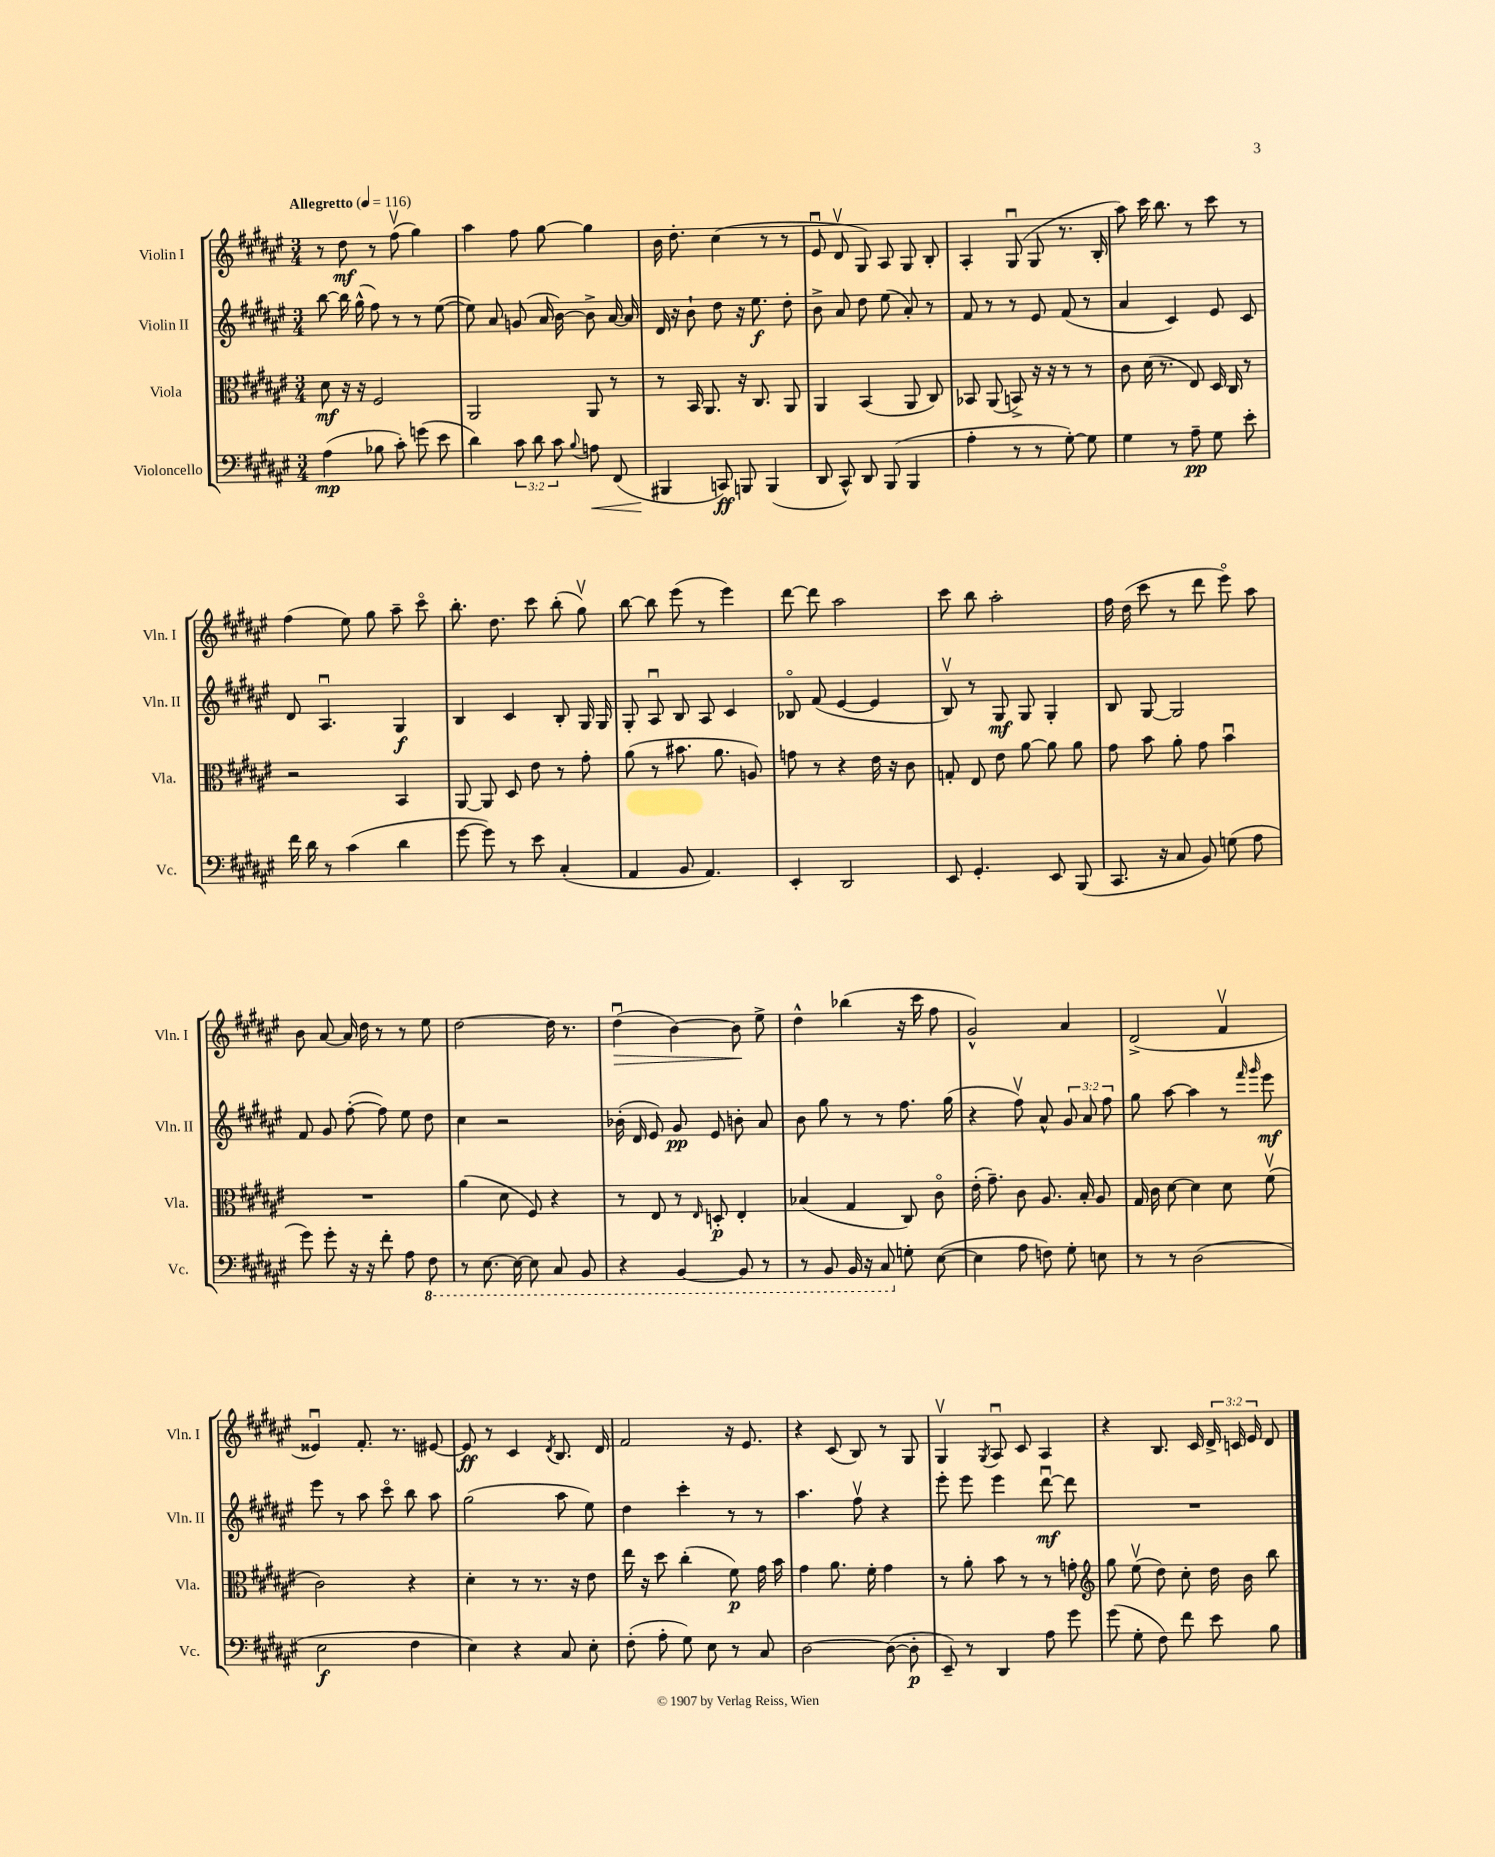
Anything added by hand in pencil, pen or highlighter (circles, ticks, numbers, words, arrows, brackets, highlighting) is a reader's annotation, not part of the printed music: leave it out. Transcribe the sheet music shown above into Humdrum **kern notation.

**kern	**dynam	**kern	**dynam	**kern	**dynam	**kern	**dynam
*part4	*part4	*part3	*part3	*part2	*part2	*part1	*part1
*staff4	*staff4	*staff3	*staff3	*staff2	*staff2	*staff1	*staff1
*I"Violoncello	*	*I"Viola	*	*I"Violin II	*	*I"Violin I	*
*I'Vc.	*	*I'Vla.	*	*I'Vln. II	*	*I'Vln. I	*
*clefF4	*	*clefC3	*	*clefG2	*	*clefG2	*
*k[f#c#g#d#a#e#]	*	*k[f#c#g#d#a#e#]	*	*k[f#c#g#d#a#e#]	*	*k[f#c#g#d#a#e#]	*
*M3/4	*	*M3/4	*	*M3/4	*	*M3/4	*
*MM116	*	*MM116	*	*MM116	*	*MM116	*
=1	=1	=1	=1	=1	=1	=1	=1
!	!	!	!	!	!	!LO:TX:a:B:t=Allegretto	!
(4A#\	mp	8d#\	mf	[8bb\	.	8r	.
.	.	16r	.	16bb\]	.	8dd#\	mf
.	.	16r	.	(16gg#^^\	.	.	.
8B-X\	.	2F#/	.	8ff#\)	.	8r	.
8c#'\)	.	.	.	8r	.	(8ff#v\	.
(8gn\	.	.	.	8r	.	4gg#\)	.
8e#\	.	.	.	([8ee#\	.	.	.
=2	=2	=2	=2	=2	=2	=2	=2
4d#\)	.	2AA#/	.	8ee#\])	.	4aa#\	.
.	.	.	.	8a#/	.	.	.
12c#\	.	.	.	(8gn/	.	8ff#\	.
12d#\	.	.	.	.	.	.	.
.	.	.	.	16a#/	.	[8gg#\	.
12c#\	.	.	.	.	.	.	.
.	.	.	.	[16b\)	.	.	.
8qqB/	.	.	.	.	.	.	.
!	!LO:HP:b	!	!	!	!	!	!
8An\	<	8AA#/	.	8b^\]	.	4gg#\]	.
(8FF#/	.	8r	.	[16a#/	.	.	.
.	.	.	.	16a#/]	.	.	.
=3	=3	=3	=3	=3	=3	=3	=3
4BBB#X/	.	8r	.	16d#/	.	16b\	.
.	.	.	.	16r	.	8.dd#'\	.
.	.	16BB/	.	8b`\	.	.	.
.	.	8.AA#/	.	.	.	.	.
8CCn/)	[ ff	.	.	8dd#\	.	(4cc#\	.
8BBBn/	.	16r	.	16r	.	.	.
.	.	8.C#/	.	8.ee#\	f	.	.
(4BBB/	.	.	.	.	.	8r	.
.	.	8AA#/	.	8dd#'\	.	8r	.
=4	=4	=4	=4	=4	=4	=4	=4
8DD#/	.	4AA#/	.	8b^\	.	8e#u/	.
8CC#^^/)	.	.	.	8a#/	.	8d#v/	.
8DD#/	.	(4BB/	.	8dd#\	.	8G#/)	.
(8BBB/	.	.	.	(8ee#\	.	8A#/	.
4BBB/	.	8AA#/	.	8a#'/)	.	8G#/	.
.	.	8C#/)	.	8r	.	8B'/	.
=5	=5	=5	=5	=5	=5	=5	=5
4A#'\	.	8BB-X/	.	8f#/	.	4A#'/	.
.	.	(8AA#/	.	8r	.	.	.
8r	.	8BBn^/)	.	8r	.	(8G#u/	.
8r	.	16r	.	8e#/	.	8G#/	.
.	.	16r	.	.	.	.	.
[8G#'\)	.	8r	.	(8f#/	.	8.r	.
8G#\]	.	8r	.	8r	.	.	.
.	.	.	.	.	.	16B'/	.
=6	=6	=6	=6	=6	=6	=6	=6
4G#\	.	8c#\	.	4a#/	.	8aa#\)	.
.	.	(16d#\	.	.	.	16ccc#\	.
.	.	8.r	.	.	.	8.bb\	.
8r	.	.	.	4c#/)	.	.	.
8A#~\	pp	8E#/)	.	.	.	8r	.
8G#\	.	16D#/	.	8e#/	.	8ccc#\	.
.	.	16C#/	.	.	.	.	.
8e#'\	.	8r	.	8c#/	.	8r	.
!!LO:LB:g=z
=7	=7	=7	=7	=7	=7	=7	=7
16f#\	.	2r	.	8d#/	.	(4ff#\	.
16d#\	.	.	.	.	.	.	.
8r	.	.	.	4.A#u/	.	.	.
(4c#\	.	.	.	.	.	8ee#\)	.
.	.	.	.	.	.	8gg#\	.
4d#\	.	4BB/	.	4G#/	f	8aa#~\	.
.	.	.	.	.	.	8ccc#\	.
=8	=8	=8	=8	=8	=8	=8	=8
[8g#\	.	[8AA#/	.	4B/	.	8.bb'\	.
8g#\])	.	8AA#/]	.	.	.	.	.
.	.	.	.	.	.	8.dd#\	.
8r	.	8D#/	.	4c#/	.	.	.
8e#\	.	8e#\	.	.	.	8ccc#\	.
(4C#'/	.	8r	.	8B'/	.	(8bb'\	.
.	.	8g#'\	.	16G#/	.	8gg#v\)	.
.	.	.	.	16G#/	.	.	.
=9	=9	=9	=9	=9	=9	=9	=9
4AA#/	.	(8a#\	.	8G#'/	.	[8bb\	.
.	.	8r	.	8A#u/	.	8bb\]	.
8BB/	.	8.b#X\	.	8B/	.	(8eee#\	.
4.AA#/)	.	.	.	8A#/	.	8r	.
.	.	8.a#\	.	.	.	.	.
.	.	.	.	4c#/	.	4eee#\)	.
.	.	8An/)	.	.	.	.	.
=10	=10	=10	=10	=10	=10	=10	=10
4EE#'/	.	8gn\	.	8B-X/	.	[8ddd#\	.
.	.	8r	.	(8f#/	.	8ddd#\]	.
2DD#/	.	4r	.	[4e#/	.	2aa#\	.
.	.	16e#\	.	4e#/]	.	.	.
.	.	16r	.	.	.	.	.
.	.	8c#\	.	.	.	.	.
=11	=11	=11	=11	=11	=11	=11	=11
8EE#/	.	8Gn'/	.	8Bv/)	.	8ccc#\	.
4.GG#'/	.	8E#/	.	8r	.	8bb\	.
.	.	8e#\	.	8G#/	mf	2aa#'\	.
.	.	[8a#\	.	8G#/	.	.	.
8EE#/	.	8a#\]	.	4G#'/	.	.	.
(8BBB/	.	8a#\	.	.	.	.	.
=12	=12	=12	=12	=12	=12	=12	=12
8.CC#/	.	8g#\	.	8B/	.	16ff#\	.
.	.	.	.	.	.	(16dd#\	.
.	.	8b\	.	[8G#/	.	8ccc#\	.
16r	.	.	.	.	.	.	.
8C#/	.	8a#'\	.	2G#/]	.	8r	.
8BB/)	.	8g#\	.	.	.	8ddd#\	.
(8Gn\	.	4bu\	.	.	.	8eee#\)	.
8A#\	.	.	.	.	.	8aa#\	.
!!LO:LB:g=z
=13	=13	=13	=13	=13	=13	=13	=13
8g#\)	.	2.r	.	8f#/	.	8b\	.
8g#'\	.	.	.	8g#/	.	[8a#/	.
16r	.	.	.	([8ff#'\	.	16a#/]	.
16r	.	.	.	.	.	16dd#\	.
8f#'\	.	.	.	8ff#\])	.	8r	.
8A#\	.	.	.	8ee#\	.	8r	.
*8ba	*	*	*	*	*	*	*
8FF#\	.	.	.	8dd#\	.	8ee#\	.
=14	=14	=14	=14	=14	=14	=14	=14
8r	.	(4a#\	.	4cc#\	.	[2dd#\	.
[8.EE#\	.	.	.	.	.	.	.
.	.	8d#\	.	2r	.	.	.
16EE#\_	.	.	.	.	.	.	.
8EE#\]	.	8F#/)	.	.	.	.	.
8CC#/	.	4r	.	.	.	16dd#\]	.
.	.	.	.	.	.	8.r	.
8BBB/	.	.	.	.	.	.	.
=15	=15	=15	=15	=15	=15	=15	=15
!	!	!	!	!	!	!	!LO:HP:b
4r	.	8r	.	(16b-X'\	.	(4dd#u\	>
.	.	.	.	16d#/	.	.	.
.	.	8E#/	.	8e#/)	.	.	.
[4BBB/	.	8r	.	8g#/	pp	[4b\)	.
.	.	16qqE#/	.	.	.	.	.
.	.	8Dn'/	p	8e#/	.	.	.
8BBB/]	.	4E#'/	.	8bn'\	.	8b\]	.
8r	.	.	.	8a#/	.	8ee#^\	]
=16	=16	=16	=16	=16	=16	=16	=16
8r	.	(4B-X/	.	8b\	.	4dd#^^\	.
8BBB/	.	.	.	8gg#\	.	.	.
16BBB/	.	4G#/	.	8r	.	(4bb-X\	.
16r	.	.	.	.	.	.	.
8CC#/	.	.	.	8r	.	.	.
*X8ba	*	*	*	*	*	*	*
8Gn'\	.	8C#/)	.	8.ff#\	.	16r	.
.	.	.	.	.	.	16ccc#\	.
([8E#\	.	8c#\	.	.	.	8ff#\	.
.	.	.	.	(16gg#\	.	.	.
=17	=17	=17	=17	=17	=17	=17	=17
4E#\]	.	(16e#'\	.	4r	.	2g#^^/)	.
.	.	8.g#~\)	.	.	.	.	.
8A#\	.	8c#\	.	8ff#v\)	.	.	.
8Fn\)	.	8.A#/	.	8a#^^/	.	.	.
8G#'\	.	.	.	12g#/	.	4a#/	.
.	.	16B'/	.	.	.	.	.
.	.	.	.	12a#/	.	.	.
8En\	.	8A#/	.	.	.	.	.
.	.	.	.	12ff#\	.	.	.
=18	=18	=18	=18	=18	=18	=18	=18
8r	.	16G#/	.	8gg#\	.	(2d#^/	.
.	.	16c#\	.	.	.	.	.
8r	.	[8d#\	.	[8aa#\	.	.	.
(2D#\	.	4d#\]	.	4aa#\]	.	.	.
.	.	8d#\	.	8r	.	4f#v/	.
.	.	.	.	16qqfff#/	.	.	.
.	.	.	.	16qqggg#/	.	.	.
.	.	(8f#v\	.	8eee#\	mf	.	.
!!LO:LB:g=z
=19	=19	=19	=19	=19	=19	=19	=19
2E#\	f	2c#\)	.	8eee#\	.	4e##Xu/)	.
.	.	.	.	8r	.	.	.
.	.	.	.	8aa#\	.	8.f#'/	.
.	.	.	.	8ccc#\	.	.	.
.	.	.	.	.	.	8.r	.
4F#\	.	4r	.	8bb\	.	.	.
.	.	.	.	8aa#\	.	[8e#X/	.
=20	=20	=20	=20	=20	=20	=20	=20
4E#\)	.	4d#'\	.	(2gg#\	.	8e#/]	ff
.	.	.	.	.	.	8r	.
4r	.	8r	.	.	.	4c#/	.
.	.	8.r	.	.	.	.	.
.	.	.	.	.	.	8qd#/	.
8C#/	.	.	.	8aa#\	.	8.B/	.
.	.	16r	.	.	.	.	.
8E#'\	.	8e#\	.	8ee#\)	.	.	.
.	.	.	.	.	.	16d#/	.
=21	=21	=21	=21	=21	=21	=21	=21
(8F#'\	.	16ee#\	.	4dd#\	.	2f#/	.
.	.	16r	.	.	.	.	.
8A#'\	.	8dd#\	.	.	.	.	.
8G#\)	.	(4cc#'\	.	4ccc#'\	.	.	.
8E#\	.	.	.	.	.	.	.
8r	.	8f#\)	p	8r	.	16r	.
.	.	.	.	.	.	8.e#/	.
8C#/	.	16g#\	.	8r	.	.	.
.	.	16b\	.	.	.	.	.
=22	=22	=22	=22	=22	=22	=22	=22
[2D#\	.	4g#\	.	4.aa#\	.	4r	.
.	.	8.a#\	.	.	.	(8c#/	.
.	.	.	.	8ff#v\	.	8B/)	.
.	.	16f#'\	.	.	.	.	.
(8D#\_	.	4g#\	.	4r	.	8r	.
8D#'\]	p	.	.	.	.	8G#/	.
=23	=23	=23	=23	=23	=23	=23	=23
8EE#~/)	.	8r	.	8eee#'\	.	4G#v/	.
8r	.	8a#'\	.	8eee#\	.	.	.
.	.	.	.	.	.	8qG#/	.
4DD#/	.	8b\	.	4eee#\	.	8A#u/	.
.	.	8r	.	.	.	8c#/	.
8A#\	.	8r	.	[8ddd#u\	mf	4A#/	.
8g#\	.	8gn'\	.	8ddd#\]	.	.	.
=24	=24	=24	=24	=24	=24	=24	=24
*	*	*clefG2	*	*	*	*	*
(8g#\	.	8gg#\	.	2.r	.	4r	.
8G#'\	.	(8ee#v\	.	.	.	.	.
8F#\)	.	8dd#\)	.	.	.	8.B/	.
8f#\	.	8cc#'\	.	.	.	.	.
.	.	.	.	.	.	16c#/	.
8e#\	.	16dd#\	.	.	.	24d#^/	.
.	.	.	.	.	.	24cn/	.
.	.	16b\	.	.	.	.	.
.	.	.	.	.	.	24e#/	.
8B\	.	8bb\	.	.	.	8d#/	.
==	==	==	==	==	==	==	==
*-	*-	*-	*-	*-	*-	*-	*-
